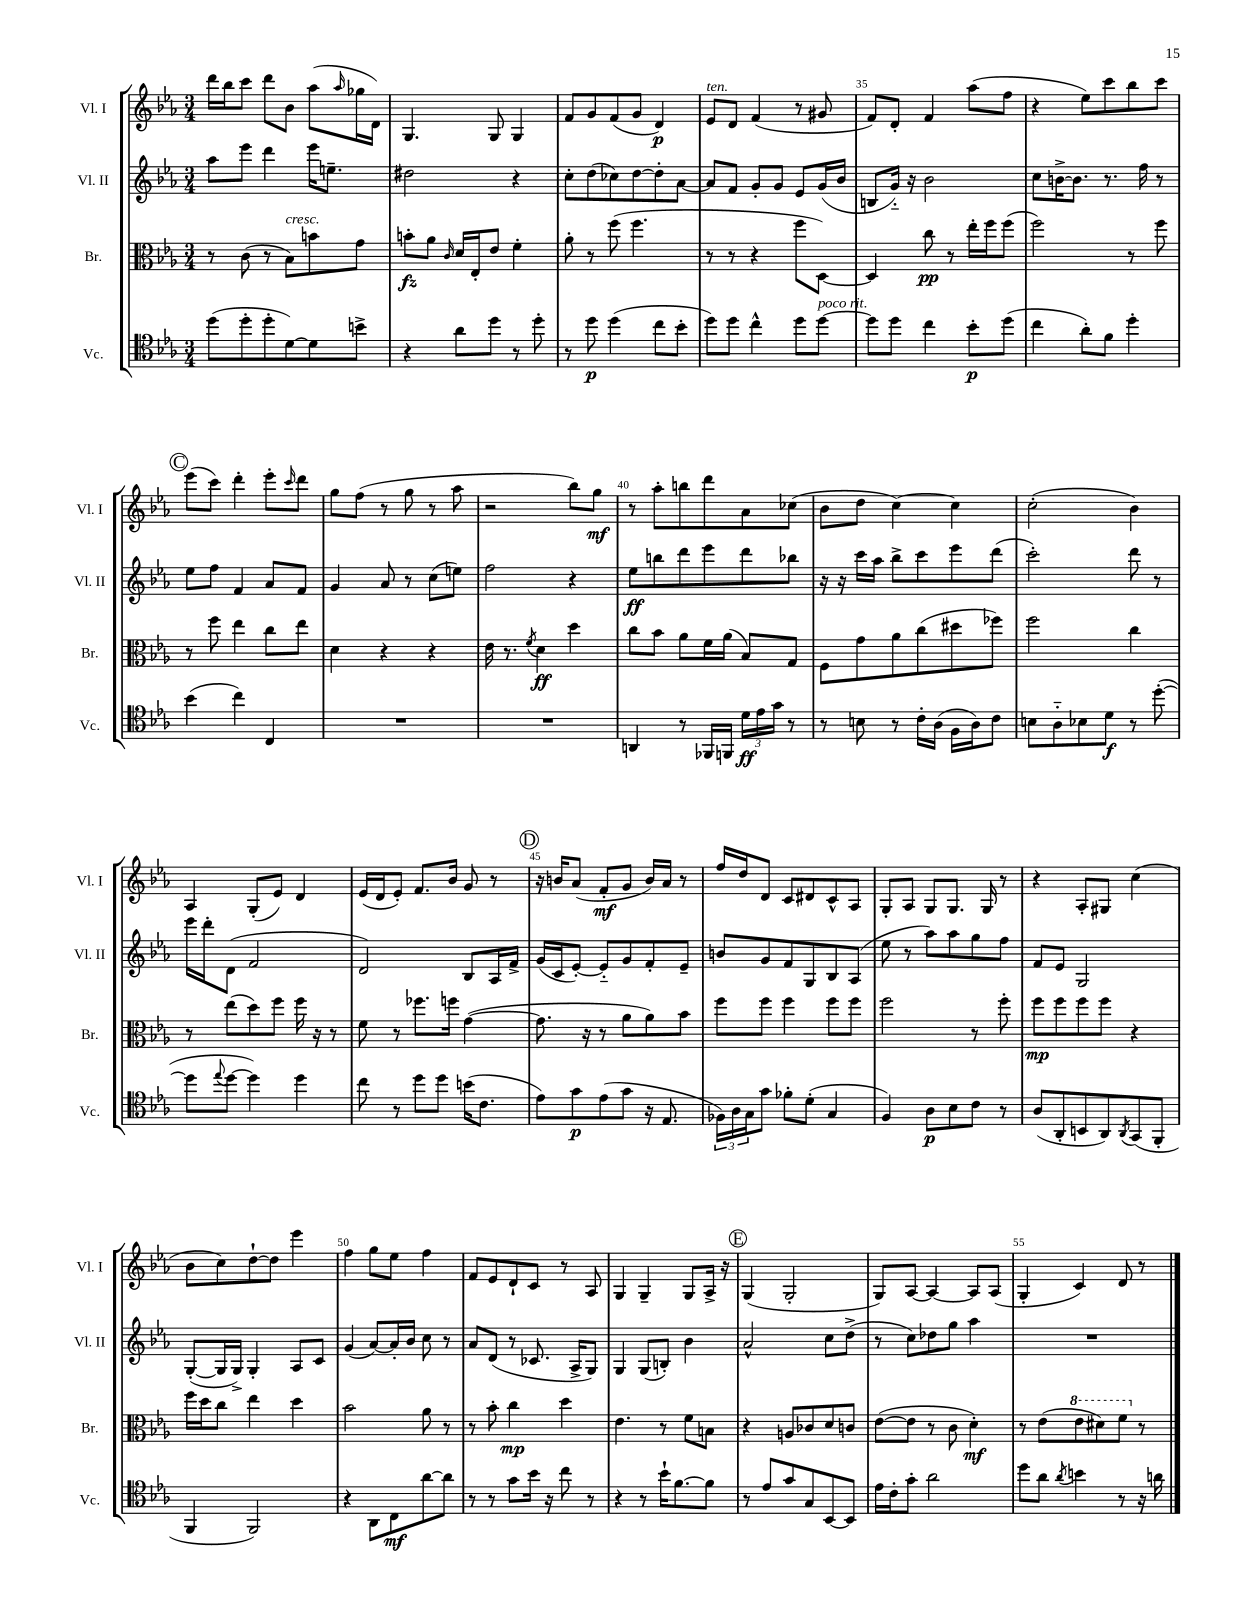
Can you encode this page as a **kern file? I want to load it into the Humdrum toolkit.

**kern	**dynam	**kern	**dynam	**kern	**dynam	**kern	**dynam
*part4	*part4	*part3	*part3	*part2	*part2	*part1	*part1
*staff4	*staff4	*staff3	*staff3	*staff2	*staff2	*staff1	*staff1
*I"Vc.	*	*I"Br.	*	*I"Vl. II	*	*I"Vl. I	*
*I'Vc.	*	*I'Br.	*	*I'Vl. II	*	*I'Vl. I	*
*clefC4	*	*clefC3	*	*clefG2	*	*clefG2	*
*k[b-e-a-]	*	*k[b-e-a-]	*	*k[b-e-a-]	*	*k[b-e-a-]	*
*M3/4	*	*M3/4	*	*M3/4	*	*M3/4	*
=31	=31	=31	=31	=31	=31	=31	=31
(8dd\L	.	8r	.	8aa-\L	.	16ddd\LL	.
.	.	.	.	.	.	16bb-\J	.
8dd'\	.	(8c\	.	8eee-\J	.	8ccc\J	.
8dd'\	.	8r	.	4ddd\	.	8ddd\L	.
!	!	!LO:TX:a:i:t=cresc.	!	!	!	!	!
[8d\)	.	8B-\L)	.	.	.	8b-\J	.
8d\]	.	8bn\	.	16eee-\KL	.	(8aa-\L	.
.	.	.	.	8.een~\J	.	.	.
.	.	.	.	.	.	16qqaa-/	.
8bn^\J	.	8g\J	.	.	.	16gg-X\L	.
.	.	.	.	.	.	16d\JJ)	.
=32	=32	=32	=32	=32	=32	=32	=32
4r	.	8bn'\L	fz	2dd#X\	.	4.G/	.
.	.	8a-\J	.	.	.	.	.
.	.	16qqc/	.	.	.	.	.
8a-\L	.	16d/LL	.	.	.	.	.
.	.	16E-'/J	.	.	.	.	.
8dd\J	.	8e-/J	.	.	.	8G/	.
8r	.	4f'\	.	4r	.	4G/	.
8dd'\	.	.	.	.	.	.	.
=33	=33	=33	=33	=33	=33	=33	=33
8r	.	8a-'\	.	8cc'\L	.	8f/L	.
8dd\	p	8r	.	(8dd\	.	8g/	.
(4dd\	.	(8ff\	.	8cc-X\)	.	(8f/	.
.	.	4.ff\	.	[8dd\	.	8g/J	.
8cc\L	.	.	.	8dd'\]	.	4d/)	p
8b-'\J	.	.	.	[8a-\J	.	.	.
=34	=34	=34	=34	=34	=34	=34	=34
!	!	!	!	!	!	!LO:TX:a:i:t=ten.	!
8dd\L)	.	8r	.	8a-/L]	.	8e-/L	.
8dd\J	.	8r	.	8f/J	.	8d/J	.
4cc^^\	.	4r	.	8g'/L	.	(4f/	.
.	.	.	.	8g/J	.	.	.
8dd\L	.	8ff\L	.	8e-/L	.	8r	.
!LO:TX:a:i:t=poco rit.	!	!	!	!	!	!	!
[8dd\J	.	[8D\J)	.	(16g/L	.	8g#X/	.
.	.	.	.	16b-/JJ	.	.	.
=35	=35	=35	=35	=35	=35	=35	=35
8dd\L]	.	4D/]	.	8Bn/L	.	8f/L)	.
8dd\J	.	.	.	16g/Jk)	.	8d'/J	.
.	.	.	.	16r	.	.	.
4cc\	.	8cc\	pp	2b-\	.	4f/	.
.	.	8r	.	.	.	.	.
8b-'\L	p	16ee-'\LL	.	.	.	(8aa-\L	.
.	.	16ff\J	.	.	.	.	.
(8dd\J	.	(8ff\J	.	.	.	8ff\J	.
=36	=36	=36	=36	=36	=36	=36	=36
4cc\	.	2ff\)	.	8cc\L	.	4r	.
.	.	.	.	[16bn^\K	.	.	.
.	.	.	.	8.b\J]	.	.	.
8a-'\L)	.	.	.	.	.	8ee-\L)	.
8f\J	.	.	.	8.r	.	8ccc\	.
4dd'\	.	8r	.	.	.	8bb-\	.
.	.	.	.	16ff\	.	.	.
.	.	8ff\	.	8r	.	8ccc\J	.
!!LO:LB:g=z
!!LO:REH:place=s1:t=C
=37	=37	=37	=37	=37	=37	=37	=37
(4b-\	.	8r	.	8ee-\L	.	(8eee-\L	.
.	.	8ff\	.	8ff\J	.	8ccc\J)	.
4cc\)	.	4ee-\	.	4f/	.	4ddd'\	.
4C/	.	8cc\L	.	8a-/L	.	8eee-'\L	.
.	.	.	.	.	.	16qqccc/	.
.	.	8ee-\J	.	8f/J	.	8ddd\J	.
=38	=38	=38	=38	=38	=38	=38	=38
2.r	.	4d\	.	4g/	.	8gg\L	.
.	.	.	.	.	.	(8ff\J	.
.	.	4r	.	8a-/	.	8r	.
.	.	.	.	8r	.	8gg\	.
.	.	4r	.	(8cc\L	.	8r	.
.	.	.	.	8een\J)	.	8aa-\	.
=39	=39	=39	=39	=39	=39	=39	=39
2.r	.	16e-\	.	2ff\	.	2r	.
.	.	8.r	.	.	.	.	.
.	.	8qf/	.	.	.	.	.
.	.	4d\	ff	.	.	.	.
.	.	4dd\	.	4r	.	8bb-\L)	.
.	.	.	.	.	.	8gg\J	mf
=40	=40	=40	=40	=40	=40	=40	=40
4AAn/	.	8cc\L	.	8ee-\L	ff	8r	.
.	.	8b-\J	.	8bbn\	.	8aa-'\L	.
8r	.	8a-\L	.	8ddd\	.	8bbn\	.
16FF-X/LL	.	16f\L	.	8eee-\	.	8ddd\	.
16FFn/JJ	.	(16a-\JJ	.	.	.	.	.
24d\LL	ff	8B-/L)	.	8ddd\	.	8a-\	.
24e-\	.	.	.	.	.	.	.
24g\JJ	.	.	.	.	.	.	.
8r	.	8G/J	.	8bb-X\J	.	(8cc-X\J	.
=41	=41	=41	=41	=41	=41	=41	=41
8r	.	8F\L	.	16r	.	8b-\L	.
.	.	.	.	16r	.	.	.
8Bn\	.	8g\	.	16ccc\LL	.	8dd\J	.
.	.	.	.	16aa-\JJ	.	.	.
8r	.	8a-\	.	8bb-^\L	.	[4cc\)	.
16c'\LL	.	(8cc\	.	8ccc\	.	.	.
(16A-\JJ	.	.	.	.	.	.	.
16F\LL	.	8dd#X\	.	8eee-\	.	4cc\]	.
16A-\J)	.	.	.	.	.	.	.
8c\J	.	8ff-X\J)	.	(8ddd\J	.	.	.
=42	=42	=42	=42	=42	=42	=42	=42
8Bn\L	.	2ff\	.	2ccc'\)	.	(2cc'\	.
8A-\	.	.	.	.	.	.	.
8B-X\	.	.	.	.	.	.	.
8d\J	f	.	.	.	.	.	.
8r	.	4cc\	.	8ddd\	.	4b-\)	.
([8dd'\	.	.	.	8r	.	.	.
!!LO:LB:g=z
=43	=43	=43	=43	=43	=43	=43	=43
8dd\L]	.	8r	.	16eee-\LL	.	4A-/	.
.	.	.	.	16ddd'\J	.	.	.
8qqee-/	.	.	.	.	.	.	.
[8dd\J	.	(8ee-\L	.	(8d\J	.	.	.
4dd\])	.	8dd\)	.	2f/	.	(8G'/L	.
.	.	8ff\J	.	.	.	8e-/J)	.
4dd\	.	16ff\	.	.	.	4d/	.
.	.	16r	.	.	.	.	.
.	.	8r	.	.	.	.	.
=44	=44	=44	=44	=44	=44	=44	=44
8cc\	.	8f\	.	2d/)	.	(16e-/LL	.
.	.	.	.	.	.	16d/J	.
8r	.	8r	.	.	.	8e-'/J)	.
8dd\L	.	8.ff-X\L	.	.	.	8.f/L	.
8dd\J	.	.	.	.	.	.	.
.	.	16ffn\Jk	.	.	.	16b-/Jk	.
(16bn\KL	.	([4g\	.	8B-/L	.	8g/	.
8.c\J	.	.	.	.	.	.	.
.	.	.	.	16A-/L	.	8r	.
.	.	.	.	16f^/JJ	.	.	.
!!LO:REH:place=s1:t=D
=45	=45	=45	=45	=45	=45	=45	=45
8e-\L)	.	8.g\]	.	(16g/LL	.	16r	.
.	.	.	.	16c/J	.	16bn/KL	.
8g\	p	.	.	[8e-'/J)	.	(8a-/J	.
.	.	16r	.	.	.	.	.
(8e-\	.	8r	.	8e-/L]	.	8f'/L	mf
8g\J	.	8a-\L	.	8g/	.	8g/J	.
16r	.	8a-\)	.	8f'/	.	16b/LL)	.
8.E-/	.	.	.	.	.	16a-/JJ	.
.	.	8b-\J	.	8e-~/J	.	8r	.
=46	=46	=46	=46	=46	=46	=46	=46
24F-X\LL)	.	8ff\L	.	8bn/L	.	16ff/LL	.
24A-\	.	.	.	.	.	.	.
.	.	.	.	.	.	16dd/J	.
24G\J	.	.	.	.	.	.	.
8g\J	.	8ff\J	.	8g/	.	8d/J	.
8f-X'\L	.	4ff\	.	8f/	.	8c/L	.
(8d'\J	.	.	.	8G/	.	8d#X/	.
4G/	.	8ff\L	.	8B-/	.	8c^^/	.
.	.	8ff\J	.	(8A-/J	.	8A-/J	.
=47	=47	=47	=47	=47	=47	=47	=47
4F/)	.	2ff\	.	8ee-\	.	8G'/L	.
.	.	.	.	8r	.	8A-/J	.
8A-\L	p	.	.	8aa-\L)	.	8G/L	.
8B-\	.	.	.	8aa-\	.	8.G/J	.
8c\J	.	8r	.	8gg\	.	.	.
.	.	.	.	.	.	16G/	.
8r	.	8ff'\	.	8ff\J	.	8r	.
=48	=48	=48	=48	=48	=48	=48	=48
(8A-/L	.	8ff\L	mp	8f/L	.	4r	.
8AA-'/	.	8ff\	.	8e-/J	.	.	.
8BBn/	.	8ff\	.	2G/	.	8A-'/L	.
8AA-/)	.	8ff\J	.	.	.	8G#X/J	.
8qAA-/	.	.	.	.	.	.	.
(8GG/	.	4r	.	.	.	(4cc\	.
8FF'/J	.	.	.	.	.	.	.
!!LO:LB:g=z
=49	=49	=49	=49	=49	=49	=49	=49
4FF/	.	16ff\LL	.	([8G'/L	.	8b-\L	.
.	.	16dd\J	.	.	.	.	.
.	.	8cc\J	.	16G/L]	.	8cc\)	.
.	.	.	.	16G^/JJ)	.	.	.
2FF/)	.	4ee-\	.	4G'/	.	[8dd`\	.
.	.	.	.	.	.	8dd\J]	.
.	.	4dd\	.	8A-/L	.	4eee-\	.
.	.	.	.	8c/J	.	.	.
=50	=50	=50	=50	=50	=50	=50	=50
4r	.	2b-\	.	(4g/	.	4ff\	.
8AA-\L	.	.	.	[8a-/L)	.	8gg\L	.
8C\	mf	.	.	16a-'/L]	.	8ee-\J	.
.	.	.	.	16b-/JJ	.	.	.
[8a-\	.	8a-\	.	8cc\	.	4ff\	.
8a-\J]	.	8r	.	8r	.	.	.
=51	=51	=51	=51	=51	=51	=51	=51
8r	.	8r	.	8a-/L	.	8f/L	.
8r	.	8b-'\	.	(8d/J	.	8e-/	.
8g\L	.	4cc\	mp	8r	.	8d`/	.
16b-\Jk	.	.	.	8.c-X/	.	8c/J	.
16r	.	.	.	.	.	.	.
8cc\	.	4dd\	.	.	.	8r	.
.	.	.	.	16A-^/KL	.	.	.
8r	.	.	.	8G/J)	.	8A-/	.
=52	=52	=52	=52	=52	=52	=52	=52
4r	.	4.e-\	.	4G/	.	4G/	.
8r	.	.	.	(8G/L	.	4G~/	.
16b-`\KL	.	8r	.	8Bn'/J)	.	.	.
[8.f\	.	.	.	.	.	.	.
.	.	8f\L	.	4b-\	.	8G/L	.
8f\J]	.	8Bn\J	.	.	.	16A-^/Jk	.
.	.	.	.	.	.	16r	.
!!LO:REH:place=s1:t=E
=53	=53	=53	=53	=53	=53	=53	=53
8r	.	4r	.	2a-^^/	.	(4G/	.
8e-/L	.	.	.	.	.	.	.
8g/	.	8An/L	.	.	.	2G'/	.
8G/	.	8c-X/	.	.	.	.	.
[8BB-/	.	8d/	.	8cc\L	.	.	.
8BB-/J]	.	8cn/J	.	(8dd^\J	.	.	.
=54	=54	=54	=54	=54	=54	=54	=54
16e-\LL	.	([8e-\L	.	8r	.	8G/L)	.
16c'\J	.	.	.	.	.	.	.
8g'\J	.	8e-\J]	.	8cc\L)	.	[8A-/J	.
2a-\	.	8r	.	8dd-X\	.	4A-/_	.
.	.	8c\	.	8gg\J	.	.	.
.	.	4d'\)	mf	4aa-\	.	8A-/L]	.
.	.	.	.	.	.	(8A-/J	.
=55	=55	=55	=55	=55	=55	=55	=55
8dd\L	.	8r	.	2.r	.	4G'/	.
8a-\J	.	(8e-\L	.	.	.	.	.
8qa-/	.	.	.	.	.	.	.
*	*	*8va	*	*	*	*	*
4bn\	.	8ee-\	.	.	.	4c/)	.
.	.	8dd#X\)	.	.	.	.	.
8r	.	8ff\J	.	.	.	8d/	.
*	*	*X8va	*	*	*	*	*
16r	.	8r	.	.	.	8r	.
16an\	.	.	.	.	.	.	.
==	==	==	==	==	==	==	==
*-	*-	*-	*-	*-	*-	*-	*-
